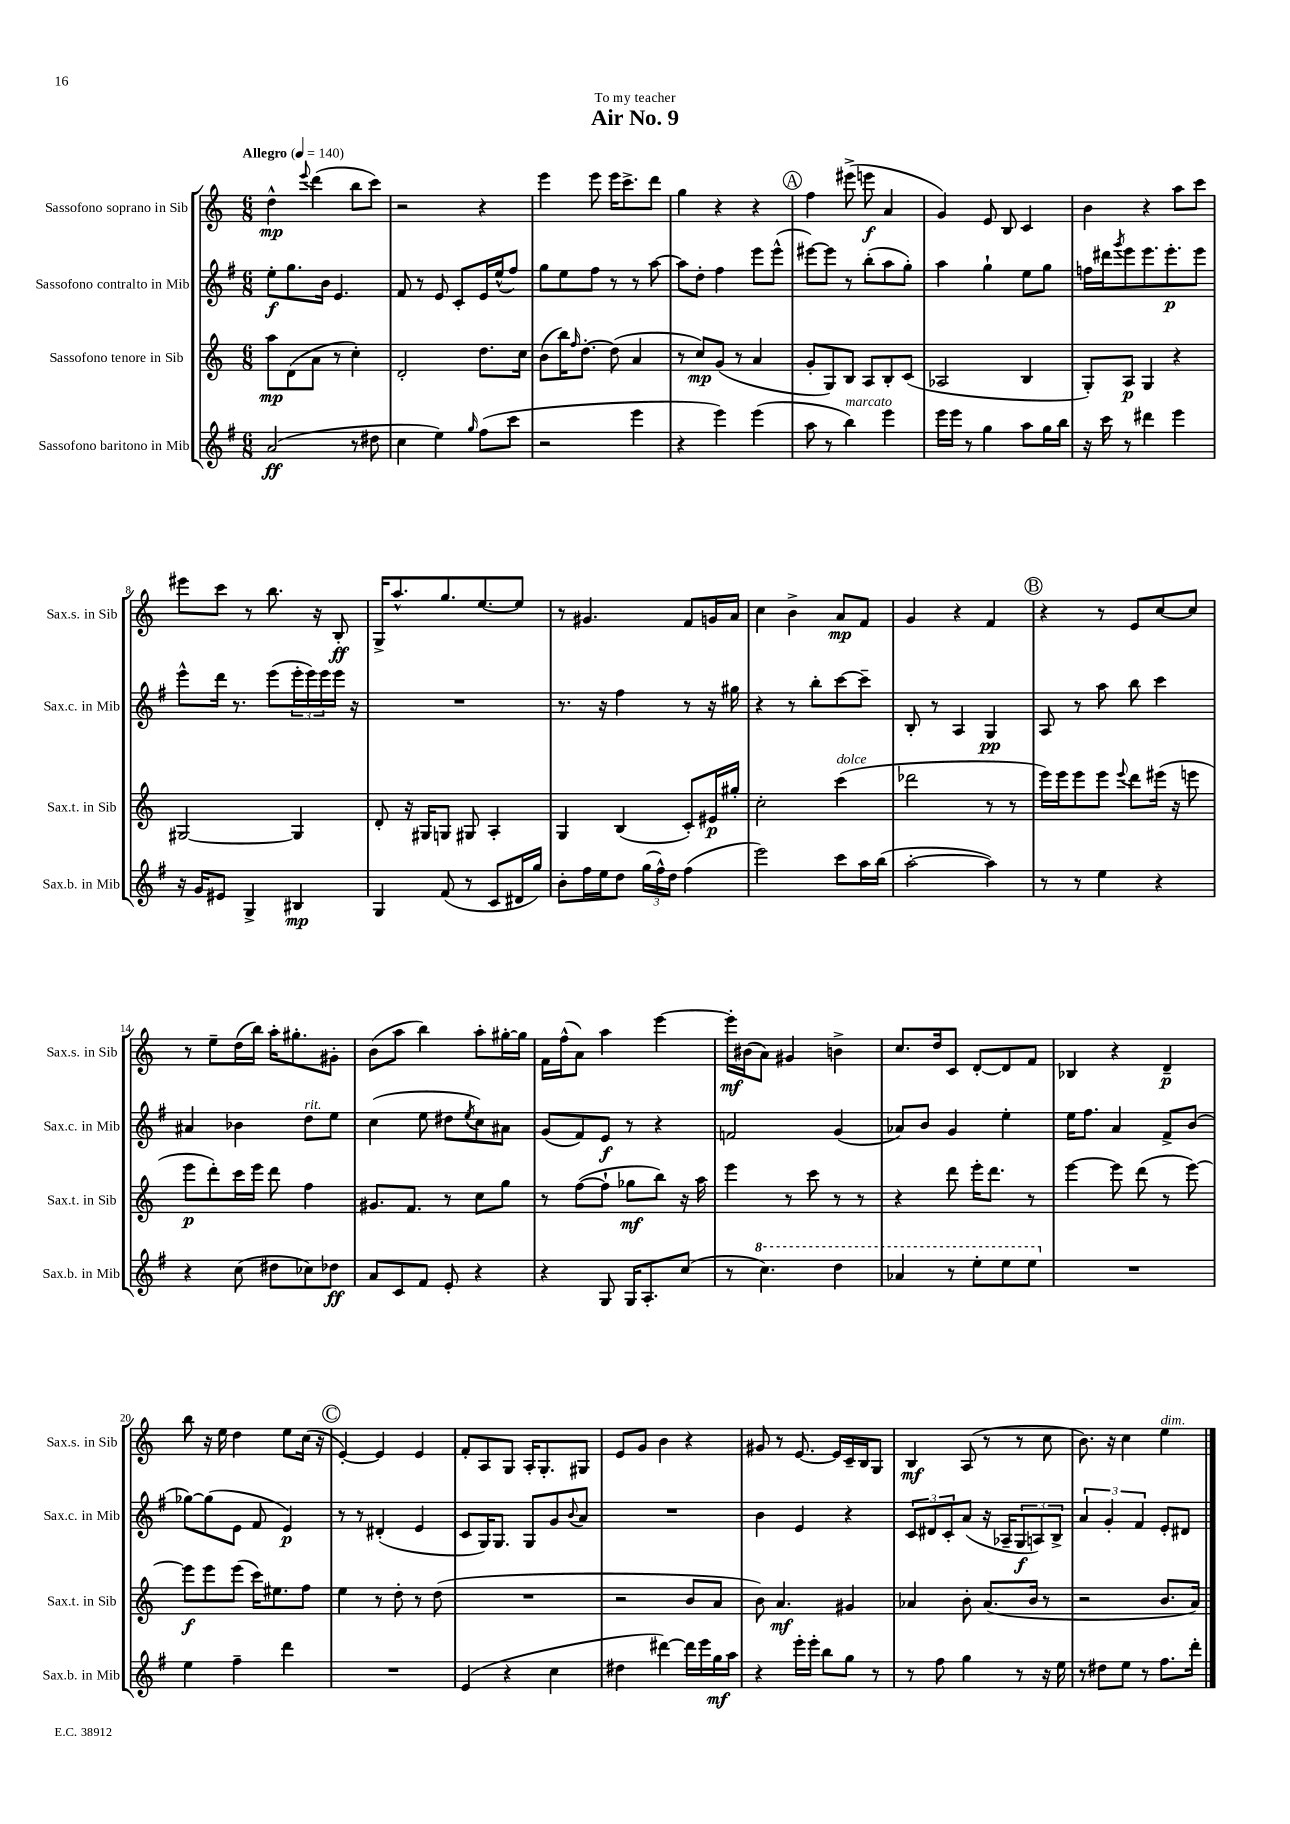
\header { title = "Air No. 9" dedication = "To my teacher" }
<<
\new StaffGroup <<
\new Staff = "s0" \with { instrumentName = "Sassofono soprano in Sib" shortInstrumentName = "Sax.s. in Sib" } {
    \clef treble \key c \major \numericTimeSignature \time 6/8 \tempo "Allegro" 4 = 140
    d''4-^\mp \appoggiatura { e'''8 } d'''4( b''8 c'''8) |
    r2 r4 |
    e'''4 e'''8 e'''16 c'''8.-> d'''8 |
    g''4 r4 r4 |
    \mark \markup { \circle "A" } f''4 eis'''8->( e'''8\f a'4 |
    g'4) e'8 b8 c'4 |
    b'4 r4 a''8 c'''8 |
    eis'''8 c'''8 r8 b''8. r16 b8-.\ff |
    g16-> a''8.-^ g''8. e''8.~ e''8 |
    r8 gis'4. f'8 g'16 a'16 |
    c''4 b'4-> a'8\mp f'8 |
    g'4 r4 f'4 |
    \mark \markup { \circle "B" } r4 r8 e'8 c''8~ c''8 |
    r8 e''8-- d''16( b''16) a''16-. gis''8.-. gis'8-. |
    b'8( a''8 b''4) a''8-. gis''16~-. gis''16 |
    f'16 f''16-^( a'8) a''4 e'''4~ |
    e'''16-.\mf bis'16( a'8) gis'4 b'4-> |
    c''8. d''16 c'8 d'8~-. d'8 f'8 |
    bes4 r4 d'4--\p |
    b''8 r16 e''16 d''4 e''8 c''16( r16 |
    \mark \markup { \circle "C" } e'4~-.) e'4 e'4 |
    f'8-. a8 g8 a16-. g8.-. gis8 |
    e'8 g'8 b'4 r4 |
    gis'8 r8 e'8.~ e'16 c'16-- b16 g8 |
    b4\mf a8( r8 r8 c''8 |
    b'8.) r16 c''4 e''4^\markup { \italic "dim." } \bar "|." |
}
\new Staff = "s1" \with { instrumentName = "Sassofono contralto in Mib" shortInstrumentName = "Sax.c. in Mib" } {
    \clef treble \key g \major \numericTimeSignature \time 6/8
    e''8-.\f g''8. b'16 e'4. |
    fis'8 r8 e'8 c'8-. e'16 e''16-^( fis''8) |
    g''8 e''8 fis''8 r8 r8 a''8~ |
    a''8 d''8-. fis''4 e'''8 e'''8-^( |
    \mark \markup { \circle "A" } eis'''8~) eis'''8 r8 b''8-.( a''8 g''8-.) |
    a''4 g''4-! e''8 g''8 |
    f''16 dis'''16 \acciaccatura { g'''8 } e'''8 e'''8. e'''8.-.\p e'''8 |
    e'''8-^ d'''16 r8. e'''8( \tuplet 3/2 { e'''16-. e'''16) e'''16 } e'''16 r16 |
    R2. |
    r8. r16 fis''4 r8 r16 gis''16 |
    r4 r8 b''8-. c'''8~ c'''8-- |
    b8-. r8 a4 g4\pp |
    \mark \markup { \circle "B" } a8 r8 a''8 b''8 c'''4 |
    ais'4 bes'4 d''8^\markup { \italic "rit." } e''8 |
    c''4( e''8 dis''8 \acciaccatura { e''8 } c''8) ais'8 |
    g'8( fis'8) e'8\f r8 r4 |
    f'2 g'4( |
    aes'8) b'8 g'4 e''4-. |
    e''16 fis''8. a'4 fis'8-> b'8( |
    ges''8~) ges''8( e'8 fis'8 e'4\p) |
    \mark \markup { \circle "C" } r8 r8 dis'4-.( e'4 |
    c'8 g16) g8. g8 g'8 \appoggiatura { b'8 } a'8 |
    R2. |
    b'4 e'4 r4 |
    \tuplet 3/2 { c'8 dis'8 c'8-. } a'8( r16 aes16-- \tuplet 3/2 { g8\f a8) b8-> } |
    \tuplet 3/2 { a'4 g'4-. fis'4 } e'8-. dis'8 \bar "|." |
}
\new Staff = "s2" \with { instrumentName = "Sassofono tenore in Sib" shortInstrumentName = "Sax.t. in Sib" } {
    \clef treble \key c \major \numericTimeSignature \time 6/8
    a''8\mp d'8( a'8 r8 c''4-.) |
    d'2-. d''8. c''16 |
    b'8( b''16) \grace { f''16 } d''8.~-. d''8( a'4 |
    r8 c''8\mp) g'8( r8 a'4 |
    \mark \markup { \circle "A" } g'8-. g8) b8 a8 b8-. c'8( |
    aes2 b4 |
    g8-.) a8\p g4 r4 |
    gis2~ gis4 |
    d'8-. r16 gis16 g8 gis8 a4-. |
    g4 b4( c'8-.) eis'16\p gis''16-. |
    c''2-. c'''4^\markup { \italic "dolce" }( |
    des'''2 r8 r8 |
    \mark \markup { \circle "B" } e'''16) e'''16 e'''8 e'''8 \appoggiatura { e'''8 } d'''8 eis'''16( r16 e'''8 |
    e'''8\p d'''8-.) c'''16 e'''16 d'''8 f''4 |
    gis'8. f'8. r8 c''8 g''8 |
    r8 f''8~( f''8-! ges''8\mf b''8) r16 a''16 |
    e'''4 r8 c'''8 r8 r8 |
    r4 d'''8 e'''16-. d'''8. r8 |
    e'''4~ e'''8 d'''8( r8 e'''8~) |
    e'''8\f e'''8 e'''8( c'''16) eis''8. f''8 |
    \mark \markup { \circle "C" } e''4 r8 d''8-. r8 d''8( |
    R2. |
    r2 b'8 a'8 |
    b'8) a'4.\mf gis'4 |
    aes'4 b'8-. aes'8.( b'16 r8 |
    r2 b'8. a'16) \bar "|." |
}
\new Staff = "s3" \with { instrumentName = "Sassofono baritono in Mib" shortInstrumentName = "Sax.b. in Mib" } {
    \clef treble \key g \major \numericTimeSignature \time 6/8
    a'2\ff( r8 dis''8 |
    c''4 e''4) \grace { g''16 } fis''8( c'''8 |
    r2 e'''4 |
    r4 e'''4) e'''4( |
    \mark \markup { \circle "A" } a''8 r8 b''4^\markup { \italic "marcato" }) e'''4 |
    e'''16 e'''16 r8 g''4 a''8 g''16 b''16 |
    r16 c'''16 r8 dis'''4 e'''4 |
    r16 g'16 eis'8 g4-> bis4\mp |
    g4 fis'8( r8 c'8 dis'16 g''16) |
    b'8-. fis''16 e''16 d''8 \tuplet 3/2 { g''16( fis''16-^) d''16 } fis''4( |
    e'''2) c'''8 a''16 b''16( |
    a''2~-. a''4) |
    \mark \markup { \circle "B" } r8 r8 e''4 r4 |
    r4 c''8( dis''8 ces''8) des''8\ff |
    a'8 c'8 fis'8 e'8-. r4 |
    r4 g8 g16 a8.-. c''8( |
    r8 \ottava #1 c'''4.) d'''4 |
    aes''4 r8 e'''8-. e'''8 e'''8 \ottava #0 |
    R2. |
    e''4 fis''4-- d'''4 |
    \mark \markup { \circle "C" } R2. |
    e'4( r4 c''4 |
    dis''4 dis'''4~) dis'''16 e'''16 g''16\mf a''16 |
    r4 e'''16-. e'''16-. b''8 g''8 r8 |
    r8 fis''8 g''4 r8 r16 e''16 |
    r8 dis''8 e''8 r8 fis''8. d'''16-. \bar "|." |
}
>>
>>
